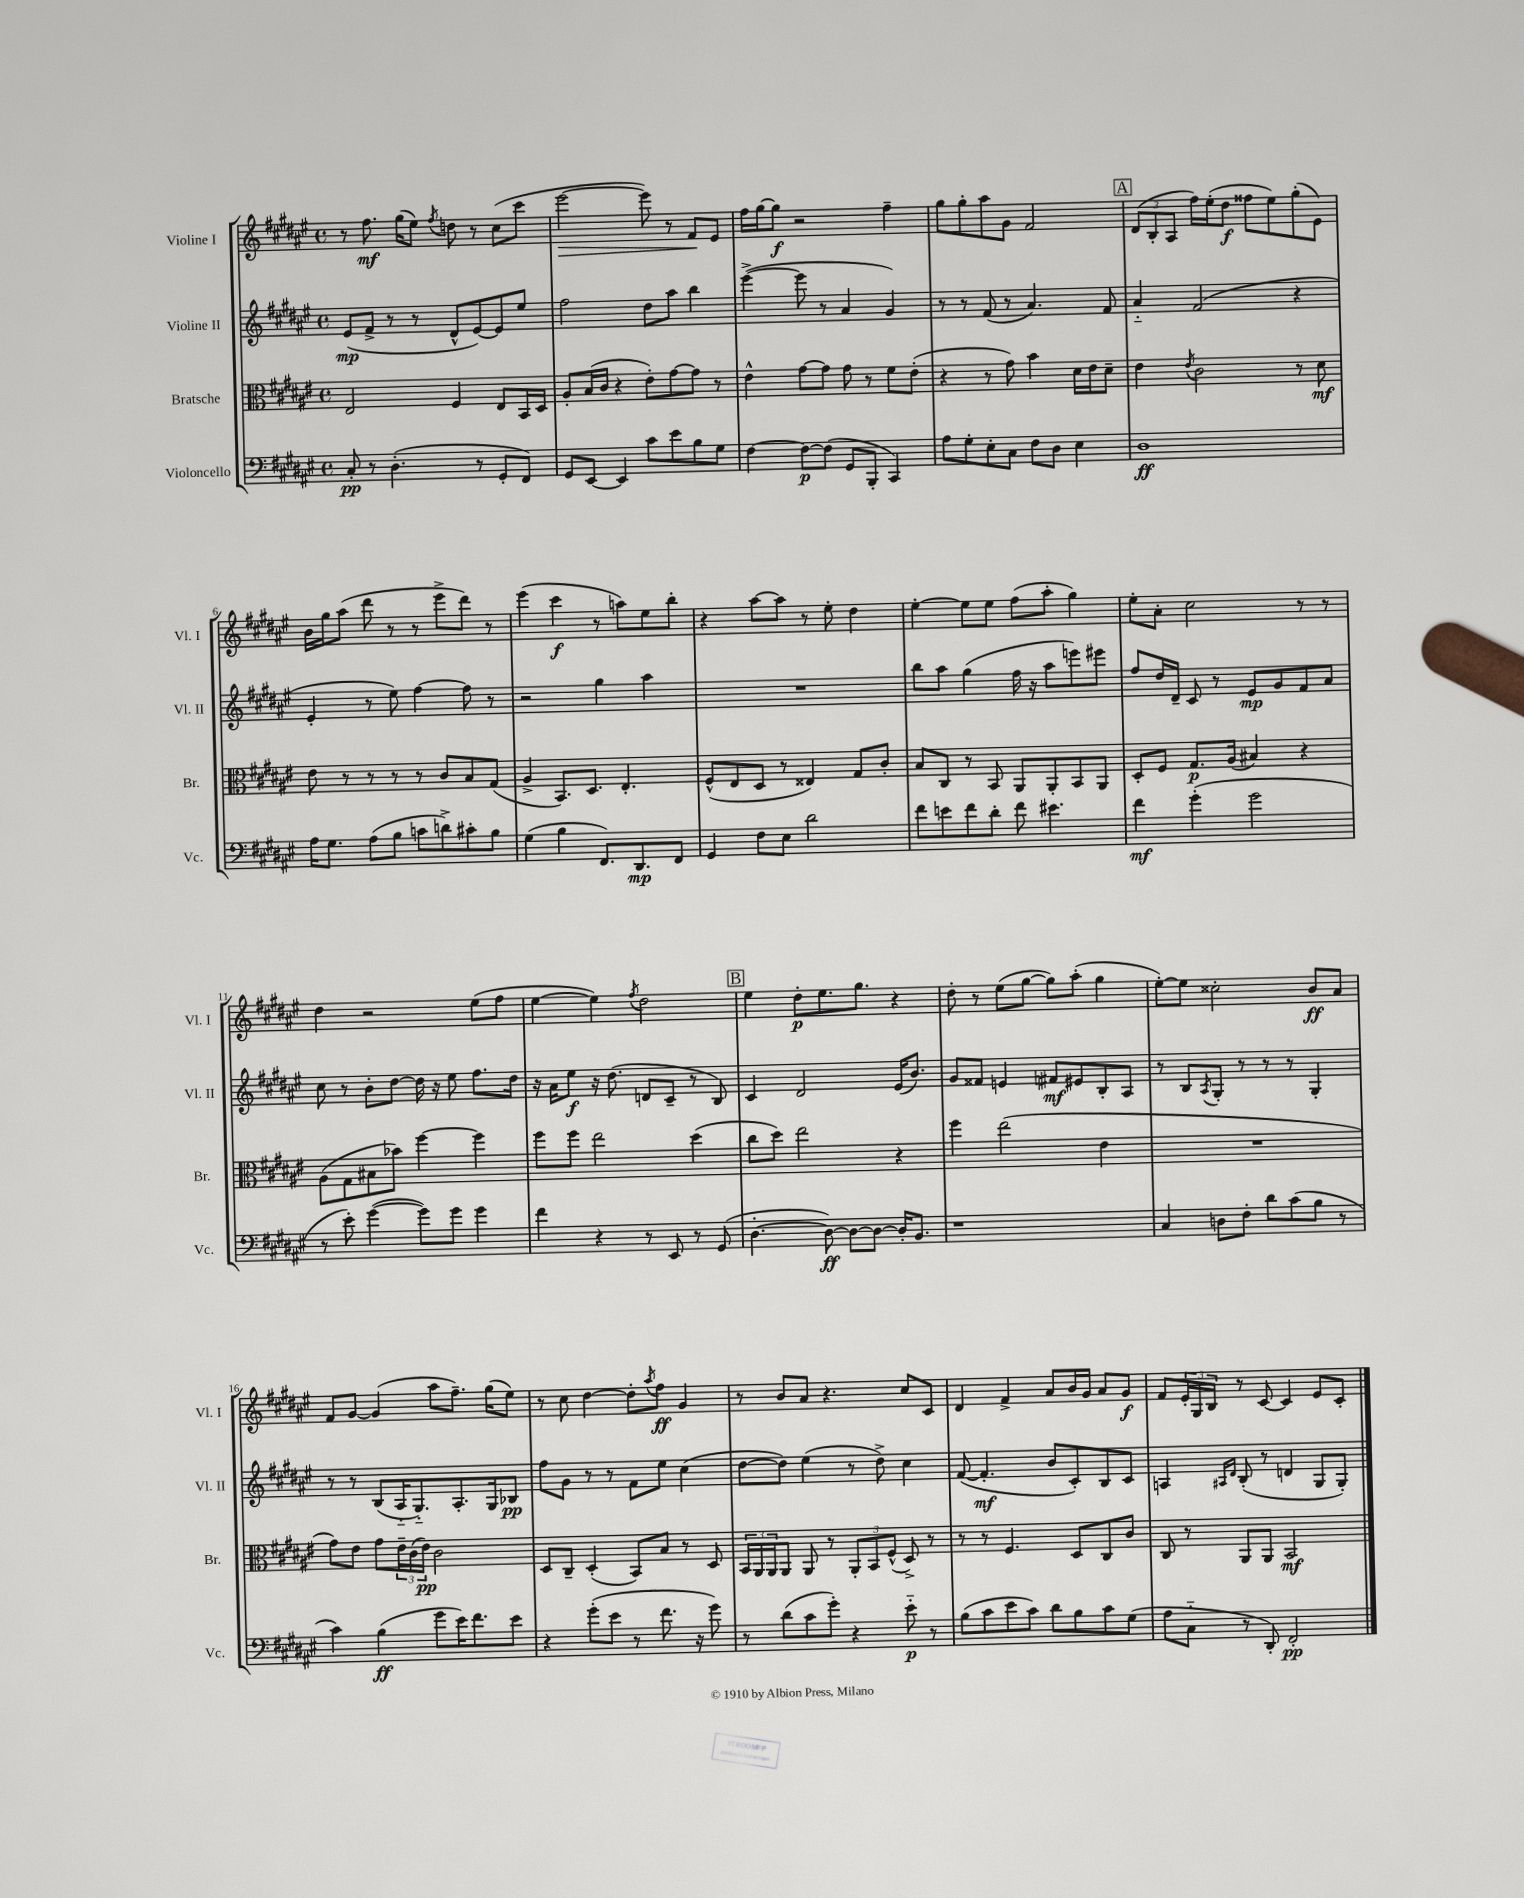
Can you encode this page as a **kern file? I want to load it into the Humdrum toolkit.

**kern	**kern	**kern	**kern
*staff4	*staff3	*staff2	*staff1
*clefF4	*clefC3	*clefG2	*clefG2
*k[f#c#g#d#a#e#]	*k[f#c#g#d#a#e#]	*k[f#c#g#d#a#e#]	*k[f#c#g#d#a#e#]
*M4/4	*M4/4	*M4/4	*M4/4
*met(c)	*met(c)	*met(c)	*met(c)
8C#'	2E#	(8e#	8r
8r	.	8f#^	8.ff#
(4.D#'	.	8r	.
.	.	.	(16gg#
.	.	8r	8ee#)
.	.	.	8qff#
.	4F#	8d#^^	8dd
8r	.	[8e#)	8r
8GG#'	8E#	8e#]	(8cc#
8FF#)	16BB	8ee#	8ccc#
.	16D#	.	.
=	=	=	=
8GG#	8A#'	2ff#	[2eee#
[8EE#	(16B	.	.
.	16c#	.	.
4EE#]	4r	.	.
8c#	8e#')	8dd#	8eee#])
8e#	[8g#	8aa#	8r
8B	8g#]	4bb	8f#
8G#	8r	.	8e#
=	=	=	=
[4F#	4e#^^	([4eee#^	16ff#
.	.	.	[16gg#
.	.	.	8gg#]
8F#_	[8g#	8eee#]	2r
(8F#]	8g#]	8r	.
8GG#	8g#	4a#	.
8BBB'	8r	.	.
4CC#)	8f#	4g#)	4ff#~
.	(8e#'	.	.
=	=	=	=
8A#	4r	8r	8gg#
8G#'	.	8r	8gg#'
8E#'	8r	(8f#	8aa#
8C#	8g#)	8r	8g#
8F#	4b	4.a#)	2f#
8D#	.	.	.
4E#	16d#	.	.
.	16e#	.	.
.	8d#~	8f#	.
=	=	=	=
1D#	4e#	4a#'~	(12d#
.	.	.	12B'
.	.	.	12A#
.	8qe#	.	.
.	2c#	(2f#	16ff#)
.	.	.	(16ee#'
.	.	.	8dd#
.	.	.	8ff##
.	.	.	8ee#)
.	8r	4r	(8gg#'
.	8d#	.	8e#)
=	=	=	=
16A#	8e#	4e#'	16b
8.G#	.	.	16gg#
.	8r	.	(8aa#
(8A#	8r	8r	8ddd#
8B	8r	8ee#)	8r
8c	8r	[4ff#	8r
8d^)	8c#	.	8eee#^
8c#'	8B	8ff#]	8ddd#)
8B	(8G#	8r	8r
=	=	=	=
(4G#	4A#^	2r	(4eee#
4B	8.BB)	.	4ccc#
.	8.D#	.	.
8.FF#)	.	4gg#	8r
.	4.E#'	.	8aa)
8.DD#	.	.	.
.	.	4aa#	8ee#
8FF#	.	.	8bb'
=	=	=	=
4GG#	(8F#^^	1r	4r
.	8E#	.	.
8F#	8D#	.	[8aa#
8E#	8r	.	8aa#]
2d#	4E##)	.	8r
.	.	.	8ee#'
.	8G#	.	4dd#
.	8c#'	.	.
=	=	=	=
8f#	8B	8bb	[4ee#'
8e	8C#	8aa#	.
8f#	8r	(4gg#	8ee#]
8d#'	8BB	.	8ee#
8f#	8AA#	16ff#	(8ff#
.	.	16r	.
4.e#	8AA#'	8aa#	8aa#'
.	8BB	8eee)	4gg#)
.	8AA#	8eee#	.
=	=	=	=
4f#	8D#'	8ff#	8ee#'
.	8F#	16dd#	8a#'
.	.	16d#~	.
(4g#'	8.G#	8c#	2cc#
.	.	8r	.
.	(16A#	.	.
2g#	4B#)	8e#	.
.	.	8g#	.
.	4r	8f#	8r
.	.	8a#	8r
=	=	=	=
8r	(8A#	8cc#	4dd#
8e#')	8G#	8r	.
([4g#	8B#	8b'	2r
.	8b-)	[8dd#	.
8g#])	[4ff#	16dd#]	.
.	.	16r	.
8g#	.	8ee#	.
4g#	4ff#]	8.ff#	(8ee#
.	.	.	8ff#
.	.	16dd#	.
=	=	=	=
4f#	8ff#	16r	[4ee#
.	.	16a#	.
.	8ff#	8ee#	.
4r	2ee#	16r	4ee#])
.	.	(8.dd#	.
.	.	.	8qff#
8r	.	8d	2dd#
8EE#	.	8c#~	.
8r	(4dd#	8r	.
(8GG#	.	8B)	.
=	=	=	=
[4.D#'	8cc#	4c#	4ee#
.	8dd#)	.	.
.	2ee#	2d#	8dd#'
8D#_)	.	.	8.ee#
8D#_	.	.	.
.	.	.	8.gg#
8D#_	.	.	.
16D#']	4r	(16e#	4r
8.BB	.	8.b)	.
=	=	=	=
1r	4ff#	8g#	8dd#'
.	.	8f##	8r
.	(2ee#	4e	(8ee#
.	.	.	[8gg#
.	.	8f#	8gg#])
.	.	8e#	(8aa#'
.	4e#	8B'	4gg#
.	.	8A#	.
=	=	=	=
4C#	1r	8r	[8ee#')
.	.	8B	8ee#]
.	.	8qA#	.
8D	.	8G#'	2cc##'
8F#'	.	8r	.
8d#	.	8r	.
(8c#	.	8r	.
8B	.	4G#'	8b
8r	.	.	8a#
=	=	=	=
4c#)	8g#)	8r	8f#
.	8e#	8r	[8g#
(4B	8g#	(8B	(4g#]
.	24e#~	16A#'~	.
.	(24c#	.	.
.	.	8.G#'~)	.
.	24e#)	.	.
8g#	2c#	.	8aa#
16e#)	.	8.A#'	8.ff#~)
8.f#	.	.	.
.	.	16G#	(16gg#
8e#	.	8B-	8ee#)
=	=	=	=
4r	8D#	8ff#	8r
.	8C#~	8g#	8cc#
(8g#'	(4D#'	8r	[4dd#
8e#	.	8r	.
8r	8BB)	8f#	8dd#']
.	.	.	8qaa#
8.f#	8B	8ee#	8ff#
.	8r	(4cc#	4g#
16r	.	.	.
8g#)	8D#	.	.
=	=	=	=
8r	24BB	[8dd#	8r
.	24AA#	.	.
.	24AA#	.	.
(8d#	8AA#	8dd#])	8b
8c#	8AA#	(4ee#	8a#
8g#')	8r	.	4.r
4r	12AA#'	8r	.
.	12BB	.	.
.	.	8dd#^)	.
.	(12F#^^	.	.
8e#'~	8D#^)	4cc#	8cc#
8r	8r	.	8c#
=	=	=	=
(8B	8r	([8f#	4d#
8c#	8r	4.f#']	.
8e#	4.F#	.	4f#^
8c#)	.	.	.
8d#	.	8b	8a#
8B	8D#	8c#')	16b
.	.	.	16g#
8c#	8C#	8B	8a#
(8G#	8c#	8c#	8g#
=	=	=	=
8A#	8C#	4A	8f#
8C#'~	8r	.	24e#'
.	.	.	24G#
.	.	.	24B
.	.	16qqA#	.
.	.	16qqd#	.
8r	8AA#	(8B'	8r
8DD#')	8AA#	8r	[8c#
2FF#'	2BB	4d	4c#]
.	.	8G#	8e#
.	.	8G#')	8c#'
==	==	==	==
*-	*-	*-	*-
